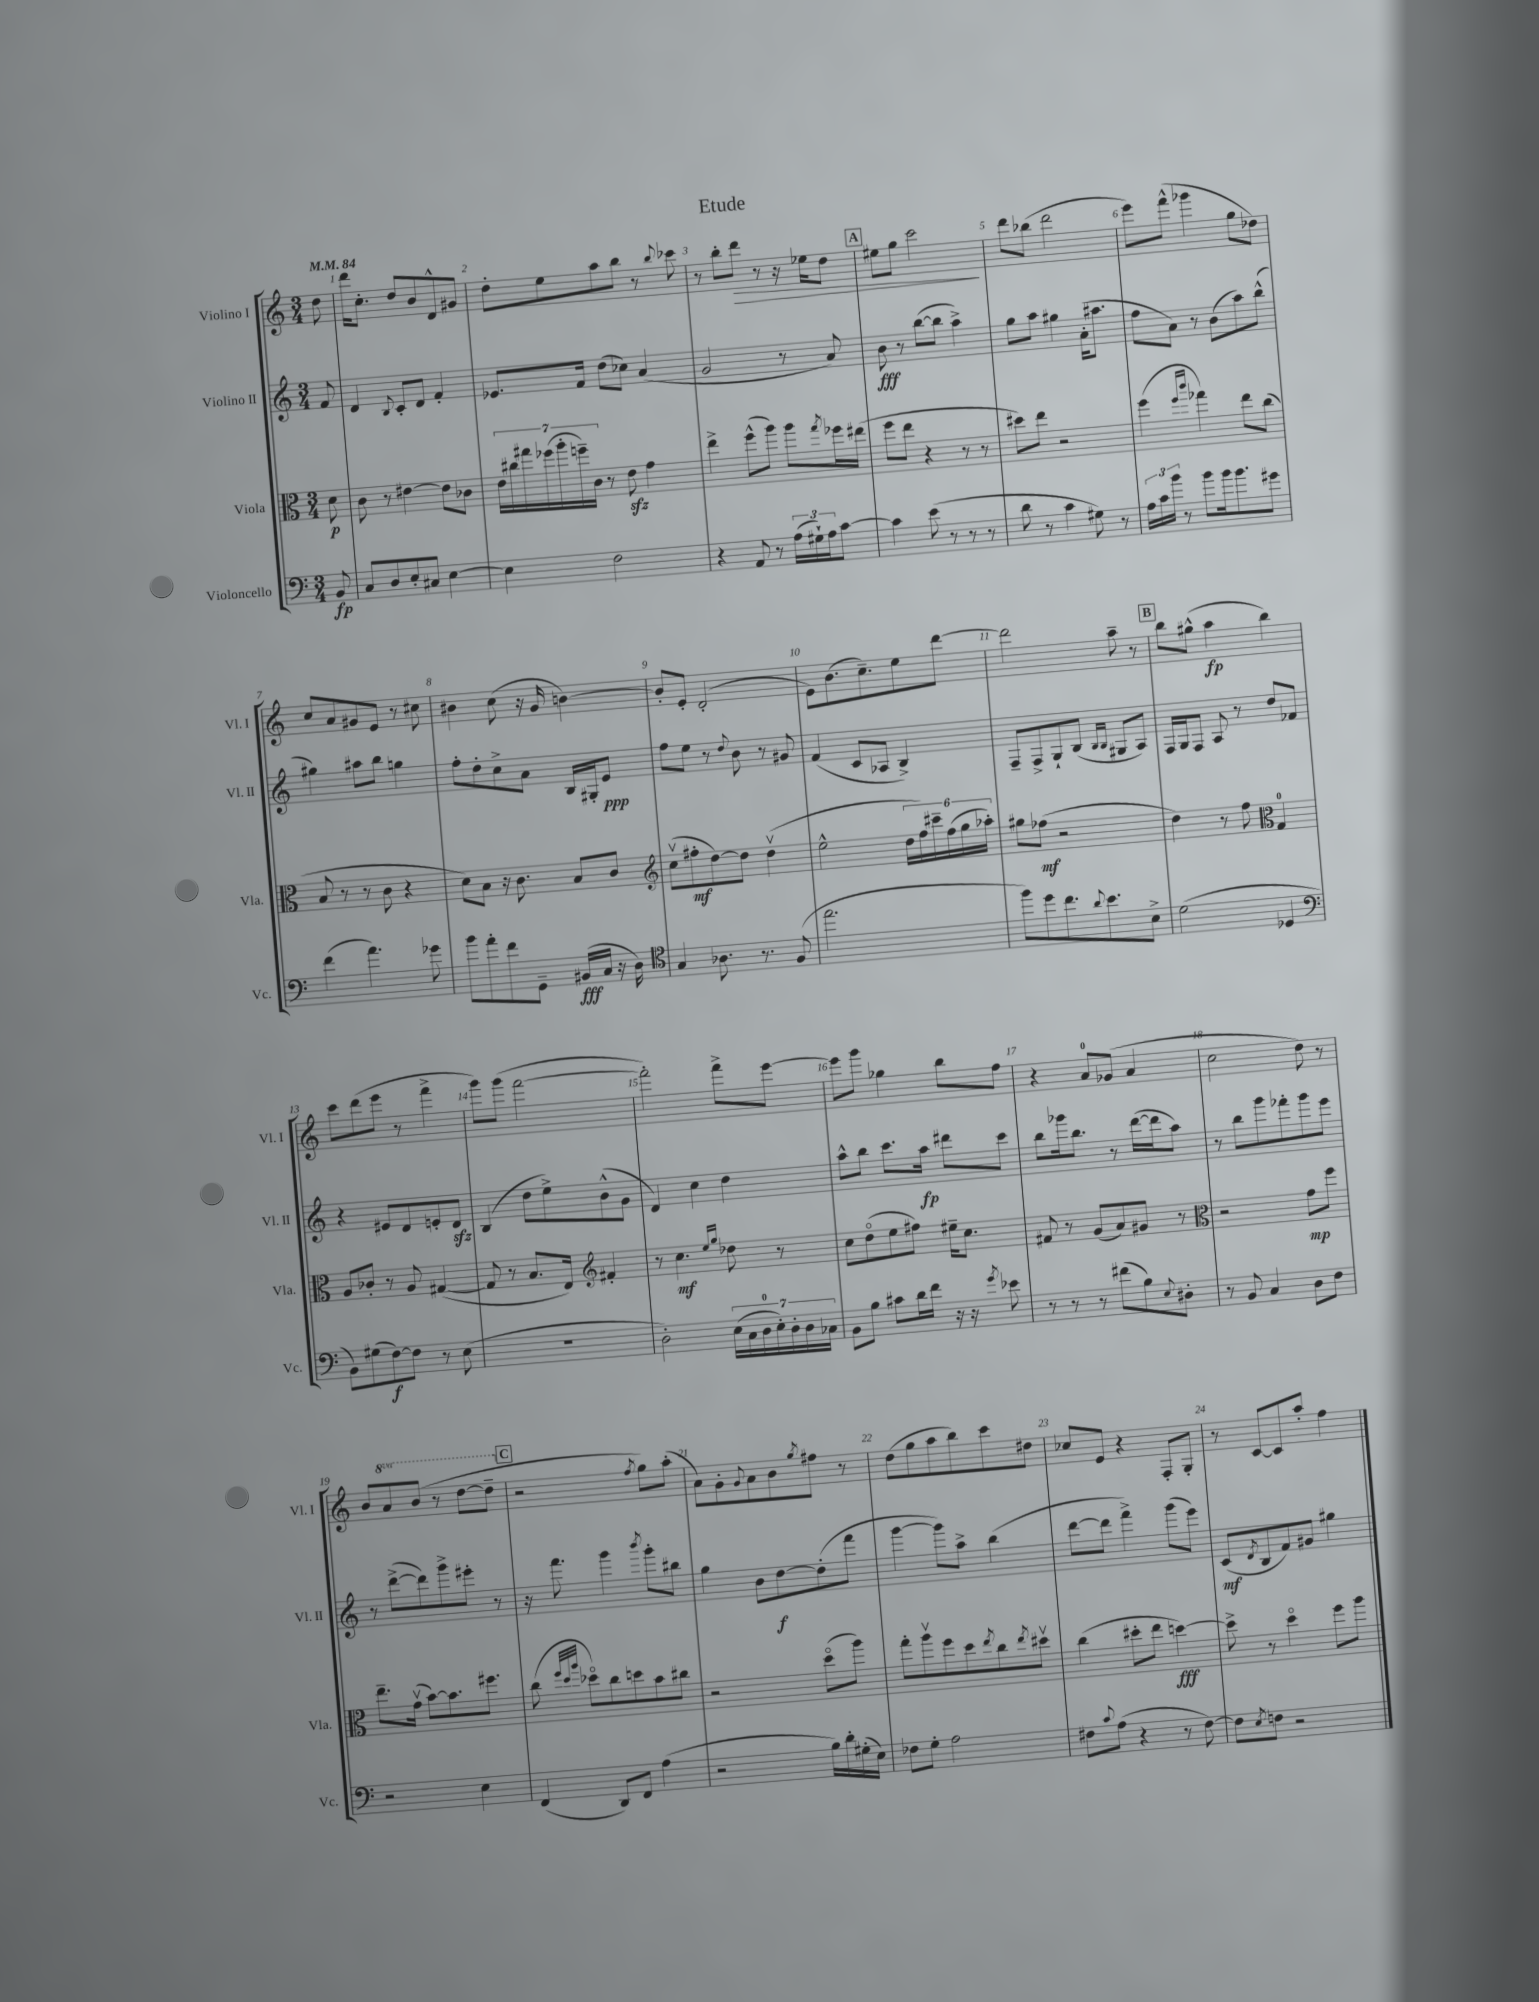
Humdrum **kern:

**kern	**kern	**kern	**kern
*staff4	*staff3	*staff2	*staff1
*clefF4	*clefC3	*clefG2	*clefG2
*k[]	*k[]	*k[]	*k[]
*M3/4	*M3/4	*M3/4	*M3/4
*MM84	*MM84	*MM84	*MM84
8BB/	8d\	8f/	8dd\
=	=	=	=
8C/L	8c\	4d/	16ddd\LK
.	.	.	8.cc'\J
8D/	8r	.	.
.	.	8qqB/	.
8E'/	[4e#\	8c'/L	8dd/L
8C#/J	.	8d/J	8b/
[4E\	8e#\]L	4f'/	8d^^/
.	8c-\J	.	8g#/J
=	=	=	=
4E\]	28e\LL	8.e-/L	8dd'\L
.	28cc#\	.	.
.	28gg#\	.	.
.	(28ff-\	.	.
.	.	.	8ee\
.	28aa'\	.	.
.	28ff~\)	.	.
.	.	16f/Jk	.
.	28c\JJ	.	.
2F\	8r	(8dd\L	8aa\
.	8e\	8cc-\J)	8bb\J
.	4g\	(4a/	8r
.	.	.	8qqbb/
.	.	.	8ccc-\
=	=	=	=
4r	4ee^\	2g/	8r
.	.	.	8bb'\L
8AA/	(8ff^^\L	.	8ddd\J
8r	8aa\J)	.	8r
(24A\LL	8aa\L	8r	16r
24G#`\)	.	.	.
.	.	.	16ee-\LK
24A\J	.	.	.
.	8qgg/	.	.
[8c\J	16ff-\L	8a/)	8dd\J
.	(16ee#\JJ	.	.
=	=	=	=
4c\]	8ff\L	8b\	8ee#\L
.	8ee\J	8r	8gg\J
(8e\	4r	([8bb\L	2ccc\
8r	.	8bb\]J	.
8r	8r	4aa^\)	.
8r	8r	.	.
=	=	=	=
8d\	8dd#\L)	8gg\L	8ddd\L
8r	8ee\J	8aa\J	(8bb-\J
4c\	2r	4gg#\	2ddd\
8G#\)	.	(16a'\LK	.
.	.	8.aa#\J	.
8r	.	.	.
=	=	=	=
24A\LL	(4ff\	8ff\L	8eee\L)
24c\	.	.	.
24b\JJ	.	.	.
8r	.	8a\J)	(8fff^^\J
.	16qqff/LL	.	.
.	16qqccc/JJ	.	.
8b\L	4gg-\)	8r	4ggg-\
16b\k	.	(8b\L	.
8.b\	.	.	.
.	8ee\L	8aa\)	8gg\L
8g#\J	(8cc\J	(8bb^^\J	8dd-\J)
=	=	=	=
(4f\	8B/	4gg#\)	8cc/L
.	8r	.	8a/
4.a\)	8r	8aa#\L	8g#/
.	8c\	8bb\J	8e/J
.	4r	4gg\	8r
8g-\	.	.	8cc#\
=	=	=	=
8b\L	8d\L)	8ff'\L	4b#\
8a'\	8B\J	8dd'\	.
8f\	16r	8cc^\	(8cc\
.	8.c\	.	.
8GG~\J	.	8a\J	16r
.	.	.	16g/
(16BB#/LL	8B/L	16B/LL	[4b\)
16C/JJ	.	16G#'/J	.
16r	8c/J	8e/J	.
16D\)	.	.	.
=	=	=	=
*clefC4	*clefG2	*	*
4G/	(8ccv\L	8ff\L	8b'/]L
.	8ff#'\	8ee\J	8e'/J
8.A-\	[8dd\)	8r	(2d'/
.	.	8qqdd/	.
.	8dd\]J	8b\	.
8.r	.	.	.
.	(4ddv\	8r	.
(8F/	.	8g#/	.
=	=	=	=
2.ee\	2ee^^\	(4f/	8e\L)
.	.	.	(8.b\
.	.	8c/L	.
.	.	.	8.cc~\)
.	.	8A-/J	.
.	24dd\LL	4B^/)	8ee\
.	24ff\)	.	.
.	24ccc#~\	.	.
.	(24ff\	.	[8ddd\J
.	24gg\	.	.
.	24aa-'\JJ)	.	.
=	=	=	=
8ff\L)	8gg#\L	8F~/L	2ddd\]
8dd\	(8ff-\J	8F^/	.
8.cc\	2r	8G`/	.
.	.	(8B/J	.
8qqa/	.	.	.
8.b\	.	.	.
.	.	16qqB/LL	.
.	.	16qqB/JJ	.
.	.	8G#/L	8aa~\
8B^\J	.	8A/J)	8r
=	=	=	=
(2d\	4dd\)	16F/LL	8bb\L
.	.	16G/J	.
.	.	8F/J	(8gg#^^\J
.	8r	8A/	4aa\
.	8ff\	8r	.
*	*clefC3	*	*
4D-/	4G/	8dd/L	4bb\)
.	.	8f-/J	.
=	=	=	=
*clefF4	*	*	*
8BB\L)	8A/L	4r	8ccc\L
(8G#\	8c-'/J	.	(8ddd\
[8F\)	8r	8e#/L	8eee\J
8F\]J	8A/	8d/	8r
8r	([4G#/	8e'/	4fff^\
(8E\	.	8d/J	.
=	=	=	=
2.r	8G#/]	(4B/	8ggg\L)
.	8r	.	(8ggg\J
.	8.B/L	8dd\L	[2fff\
.	.	8ee^\)	.
.	16E/Jk)	.	.
*	*clefG2	*	*
.	4f#'/	(8b^^\	.
.	.	8g\J	.
=	=	=	=
2D'\)	8r	4d/)	2fff'\])
.	4.cc\	.	.
.	.	4cc\	.
.	16qqee/LL	.	.
.	16qqgg/JJ	.	.
(28E\LL	8dd-\	4dd\	8fff^\L
28C\	.	.	.
28D\	.	.	.
28E'\)	.	.	.
.	8r	.	[8eee\J
28D'\	.	.	.
28D\	.	.	.
28C-\JJ	.	.	.
=	=	=	=
8BB\L	8cc\L	8aa^^\L	8eee\]L
8B\J	(8ddo\	8bb\J	8ggg\J
8c#\L	8ee\	8.ccc\L	4gg-\
16d\L	8ff#\J)	.	.
16f\JJ	.	16aa\Jk	.
16r	16ee#~\LK	8ddd#\L	8bb\L
16r	8.cc\J	.	.
8qg/	.	.	.
8e-\	.	8ccc\J	8ff\J
=	=	=	=
8r	8f#/	8bb\L	4r
8r	8r	16ggg-\k	.
.	.	8.bb\J	.
8r	(8g/L	.	8a/L
(8f#\L	8a/)	8r	(8g-/J
8B\)	8g#/J	([16ddd\LL	4a/
.	.	16ddd\]J	.
8qqE/	.	.	.
8D#'\J	8r	8aa\J)	.
=	=	=	=
*	*clefC3	*	*
8r	2r	8r	2cc\
8BB/	.	8bb\L	.
4C/	.	8ggg\	.
.	.	8fff-'\	.
8D\L	8g\L	8ggg\	8dd\)
8F\J	8ff\J	8eee\J	8r
=	=	=	=
2r	8.ee~\L	8r	8b/L
.	.	([8ddd^\L	8aa/
.	(16gv\Jk	.	.
.	[8b\L)	8ddd\])	(8bb/J
.	8.b\]	8ggg^\	8r
4E\	.	8eee#'\J	[8ddd\L
.	8.ff#\J	.	.
.	.	8r	8ddd~\]J
=	=	=	=
(4FF/	(8cc\	16r	2r
.	.	8.fff\	.
.	32qqff/LLL	.	.
.	32qqdd/	.	.
.	32qqaa/JJJ	.	.
.	8dd-o\L)	.	.
8DD/L)	8cc\	4ggg\	.
8FF/J	8dd\	.	.
.	.	8qbbb/	8qff/
(4A\	8b\	8ggg'\L	8gg\L)
.	8cc#\J	8bb#\J	(8aa'\J
=	=	=	=
2r	2r	4gg\	8a\L)
.	.	.	8g'\
.	.	.	8qqg/
.	.	8b\L	8a\
.	.	[8dd\	8b\
.	.	.	8qgg/
16B\LL)	(8ddo\L	(8dd'\]	8ff#\J
16d'\	.	.	.
(16G#'\	8aa\J)	8fff\J	8r
16E\JJ)	.	.	.
=	=	=	=
8F-\L	8gg'\L	[4ggg\	(8dd\L
8G'\J	8aav\	.	8gg\
2A\	8ff\	8ggg\]L)	8aa\
.	8dd\	8aa^\J	8bb\)
.	8qee/	.	.
.	8cc\	(4bb\	8ccc\
.	8qee/	.	.
.	8dd#v\J	.	8dd#\J
=	=	=	=
8F#\L	(4cc\	[8ddd\L	8cc-/L
8qqc/	.	.	.
(8A\J	.	8ddd\]J	8e/J
4r	8dd#'\L	4fff^\)	4r
.	8ee\J	.	.
8r	[4dd\)	(8ggg\L	8F'/L
[8F#\)	.	8eee\J)	8G'/J
=	=	=	=
8F#\]L	8dd^\]	(8c/L	8r
8qE/	.	8qd/	.
8F\J	8r	8B/	[8c/L
2r	4ddo\	8f/)	8c/]
.	.	8g#/J	8aa'/J
.	8ff\L	4gg#\	4ff\
.	8aa\J	.	.
==	==	==	==
*-	*-	*-	*-
